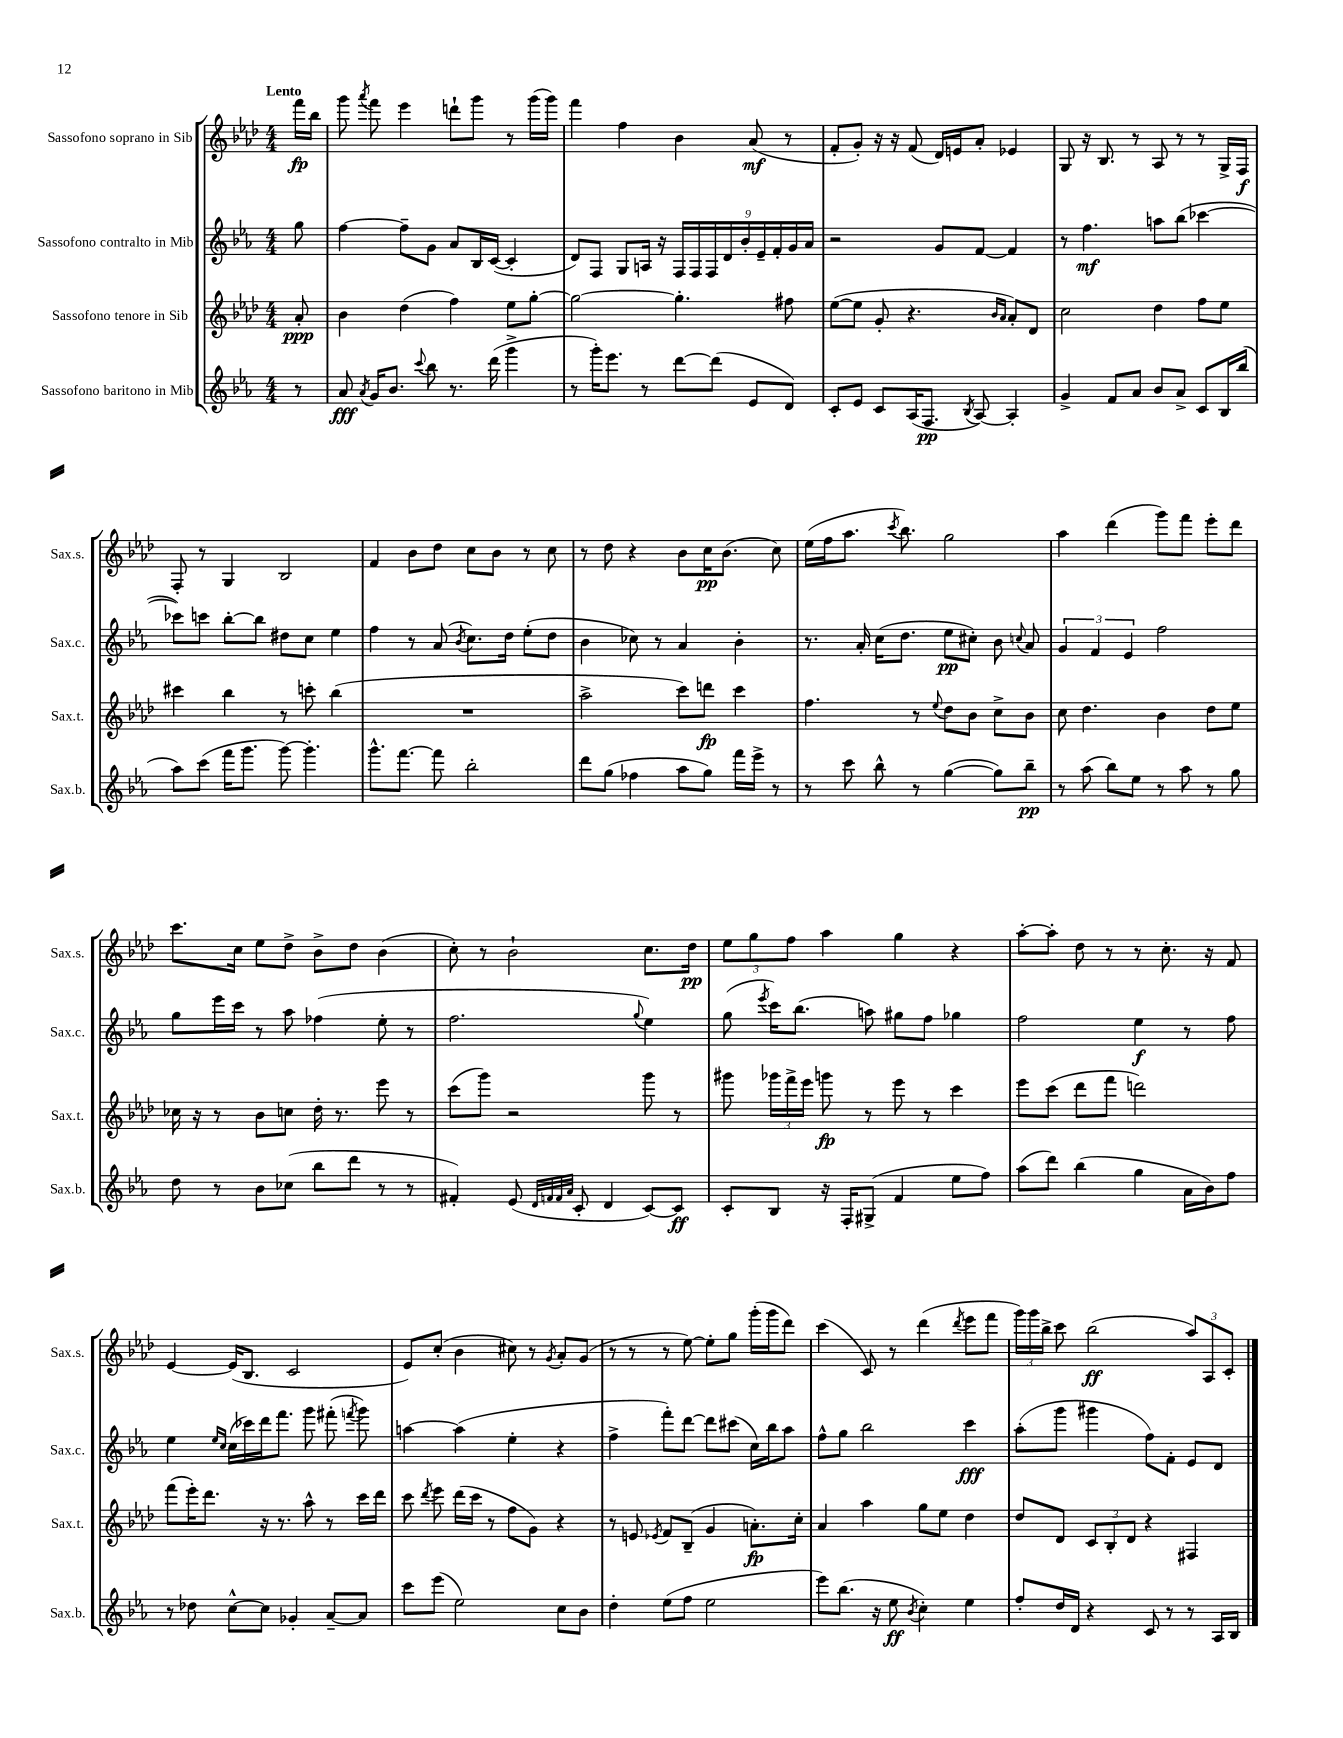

**kern	**kern	**kern	**kern
*staff4	*staff3	*staff2	*staff1
*clefG2	*clefG2	*clefG2	*clefG2
*k[b-e-a-]	*k[b-e-a-d-]	*k[b-e-a-]	*k[b-e-a-d-]
*M4/4	*M4/4	*M4/4	*M4/4
8r	8a-'	8gg	16fff
.	.	.	16bb-
=	=	=	=
8a-	4b-	[4ff	8ggg
8qa-	.	.	8qaaa-
16g	.	.	8fff
8.b-	.	.	.
.	(4dd-	8ff~]	4eee-
8qqccc	.	.	.
8bb-	.	8g	.
8.r	4ff)	8a-	8ddd`
.	.	16B-	8ggg
(16ddd	.	([16c	.
4ggg^	8ee-	4c']	8r
.	[8gg'	.	(16ggg
.	.	.	16ggg)
=	=	=	=
8r	2gg_	8d)	4fff
16ggg')	.	8F	.
8.eee-	.	.	.
.	.	8G	4ff
8r	.	16A	.
.	.	16r	.
[8ddd	4.gg']	18F	4b-
.	.	18F	.
.	.	18F	.
(8ddd]	.	.	.
.	.	18d	.
.	.	18b-'	.
8e-	.	.	(8a-
.	.	18e-~	.
.	.	18f'	.
8d)	8ff#	.	8r
.	.	18g	.
.	.	18a-	.
=	=	=	=
8c'	([8ee-	2r	8f'
8e-	8ee-]	.	8g')
8c	8g'	.	16r
.	.	.	16r
(16A-	4.r	.	(8f
8.F	.	.	.
.	.	8g	16d-)
.	.	.	16e
8qB-	.	.	.
[8A-)	.	[8f	8a-'
.	16qqb-	.	.
.	16qqa-	.	.
4A-']	8a-')	4f]	4e-
.	8d-	.	.
=	=	=	=
4g^	2cc	8r	8G
.	.	4.ff	16r
.	.	.	8.B-
8f	.	.	.
8a-	.	.	8r
8b-	4dd-	8aa	8A-
8a-^	.	(8bb-	8r
8c	8ff	[4ccc-	8r
16B-	8ee-	.	16G^
(16bb-	.	.	16F
=	=	=	=
8aa-)	4ccc#	8ccc-])	8F'
(8ccc	.	8ccc	8r
16fff	4bb-	[8bb-'	4G
8.ggg	.	.	.
.	.	8bb-]	.
[8ggg)	8r	8dd#	2B-
4.ggg']	8ccc'	8cc	.
.	(4bb-	4ee-	.
=	=	=	=
8.ggg^^	1r	4ff	4f
[8.fff	.	.	.
.	.	8r	8b-
8fff]	.	(8a-	8dd-
.	.	8qb-	.
2bb-'	.	8.cc)	8cc
.	.	.	8b-
.	.	16dd	.
.	.	(8ee-'	8r
.	.	8dd	8cc
=	=	=	=
8ddd	2aa-^	4b-	8r
(8gg	.	.	8dd-
4ff-	.	8cc-)	4r
.	.	8r	.
8aa-	8ccc)	4a-	8b-
8gg)	8ddd	.	16cc
.	.	.	(8.b-
16fff	4ccc	4b-'	.
16eee-^	.	.	.
8r	.	.	8cc)
=	=	=	=
8r	4.ff	8.r	(16ee-
.	.	.	16ff
8ccc	.	.	8.aa-
.	.	16a-'	.
8bb-^^	.	(16cc	.
.	.	.	8qccc
.	.	8.dd	8.bb-)
8r	8r	.	.
.	8qqee-	.	.
([4gg	8dd-	8ee-	2gg
.	8b-	8cc#')	.
8gg])	8cc^	8b-	.
.	.	8qqcc	.
8bb-~	8b-	8a-	.
=	=	=	=
8r	8cc	6g	4aa-
(8aa-	4.dd-	.	.
.	.	6f	.
8bb-)	.	.	(4ddd-
.	.	6e-	.
8ee-	.	.	.
8r	4b-	2ff	8ggg)
8aa-	.	.	8fff
8r	8dd-	.	8eee-'
8gg	8ee-	.	8ddd-
=	=	=	=
8dd	16cc-	8gg	8.ccc
.	16r	.	.
8r	8r	16eee-	.
.	.	16ccc	16cc
8b-	8b-	8r	8ee-
(8cc-	8cc	8aa-	8dd-^
8bb-	16dd-'	(4ff-	8b-^
.	8.r	.	.
8ddd	.	.	8dd-
8r	8eee-	8ee-'	(4b-
8r	8r	8r	.
=	=	=	=
4f#')	(8ccc	2.ff	8cc')
.	8ggg)	.	8r
(8e-	2r	.	2b-`
32qqd	.	.	.
32qqf	.	.	.
32qqf	.	.	.
32qqa-	.	.	.
8c'	.	.	.
4d	.	.	.
.	.	8qqgg	.
[8c)	8ggg	4ee-)	8.cc
8c]	8r	.	.
.	.	.	16dd-
=	=	=	=
8c'	8ggg#	(8gg	12ee-
.	.	.	12gg
.	.	8qeee-	.
8B-	24ggg-	16ccc)	.
.	24fff^	.	12ff
.	.	(8.bb-	.
.	24eee-	.	.
16r	8ggg	.	4aa-
16F'	.	.	.
(8G#^	8r	8aa)	.
4f	8eee-	8gg#	4gg
.	8r	8ff	.
8ee-	4ccc	4gg-	4r
8ff)	.	.	.
=	=	=	=
(8aa-	8eee-	2ff	[8aa-'
8ddd)	(8ccc	.	8aa-']
(4bb-	8ddd-	.	8dd-
.	8fff	.	8r
4gg	2ddd)	4ee-	8r
.	.	.	8.cc'
16a-	.	8r	.
16b-)	.	.	16r
8ff	.	8ff	8f
=	=	=	=
8r	(8fff	4ee-	[4e-
8dd-	16eee-')	.	.
.	8.ddd-	.	.
.	.	16qqee-	.
.	.	16qqcc	.
[8cc^^	.	(16cc	(16e-]
.	.	16ccc-)	8.B-
8cc]	16r	16ddd	.
.	8.r	8.fff	.
4g-'	.	.	2c
.	8aa-^^	8ggg	.
[8a-~	8r	(8fff#'	.
.	.	8qfff	.
8a-]	16ccc	8ggg)	.
.	16ddd-	.	.
=	=	=	=
8ccc	8ccc	[4aa	8e-)
.	8qddd-	.	.
(8eee-	8eee-	.	(8cc'
2ee-)	(16ddd-	(4aa]	4b-
.	16ccc	.	.
.	8r	.	.
.	8ff	4ee-'	8cc#)
.	8g)	.	8r
.	.	.	8qg
8cc	4r	4r	8a-'
8b-	.	.	(8g
=	=	=	=
4dd'	8r	4ff^	8r
.	8e	.	8r
.	8qe-	.	.
(8ee-	8f	8fff')	8r
8ff	(8B-~	[8ddd	[8ee-)
2ee-	4g	8ddd]	8ee-']
.	.	(8ccc#	8gg
.	8.a')	16cc)	(16ggg'
.	.	16bb-	16ggg
.	.	8aa-	8ddd-)
.	16cc'	.	.
=	=	=	=
8eee-)	4a-	8ff^^	(4ccc
(8.bb-	.	8gg	.
.	4aa-	2bb-	8c)
16r	.	.	.
8ee-	.	.	8r
8qb-	.	.	.
4cc')	8gg	.	(4ddd-
.	8ee-	.	.
.	.	.	8qddd-
4ee-	4dd-	4ccc	8eee-
.	.	.	8fff
=	=	=	=
8ff'	8dd-	(8aa-'	24ggg)
.	.	.	24ggg
.	.	.	24bb-^
16dd	8d-	8ggg	8ccc
16d	.	.	.
4r	12c	4ggg#	(2bb-
.	12B-'	.	.
.	12d-	.	.
8c	4r	8ff)	.
8r	.	8f'	.
8r	4F#	8e-	12aa-)
.	.	.	12A-
16A-	.	8d	.
.	.	.	12c'
16B-	.	.	.
==	==	==	==
*-	*-	*-	*-
